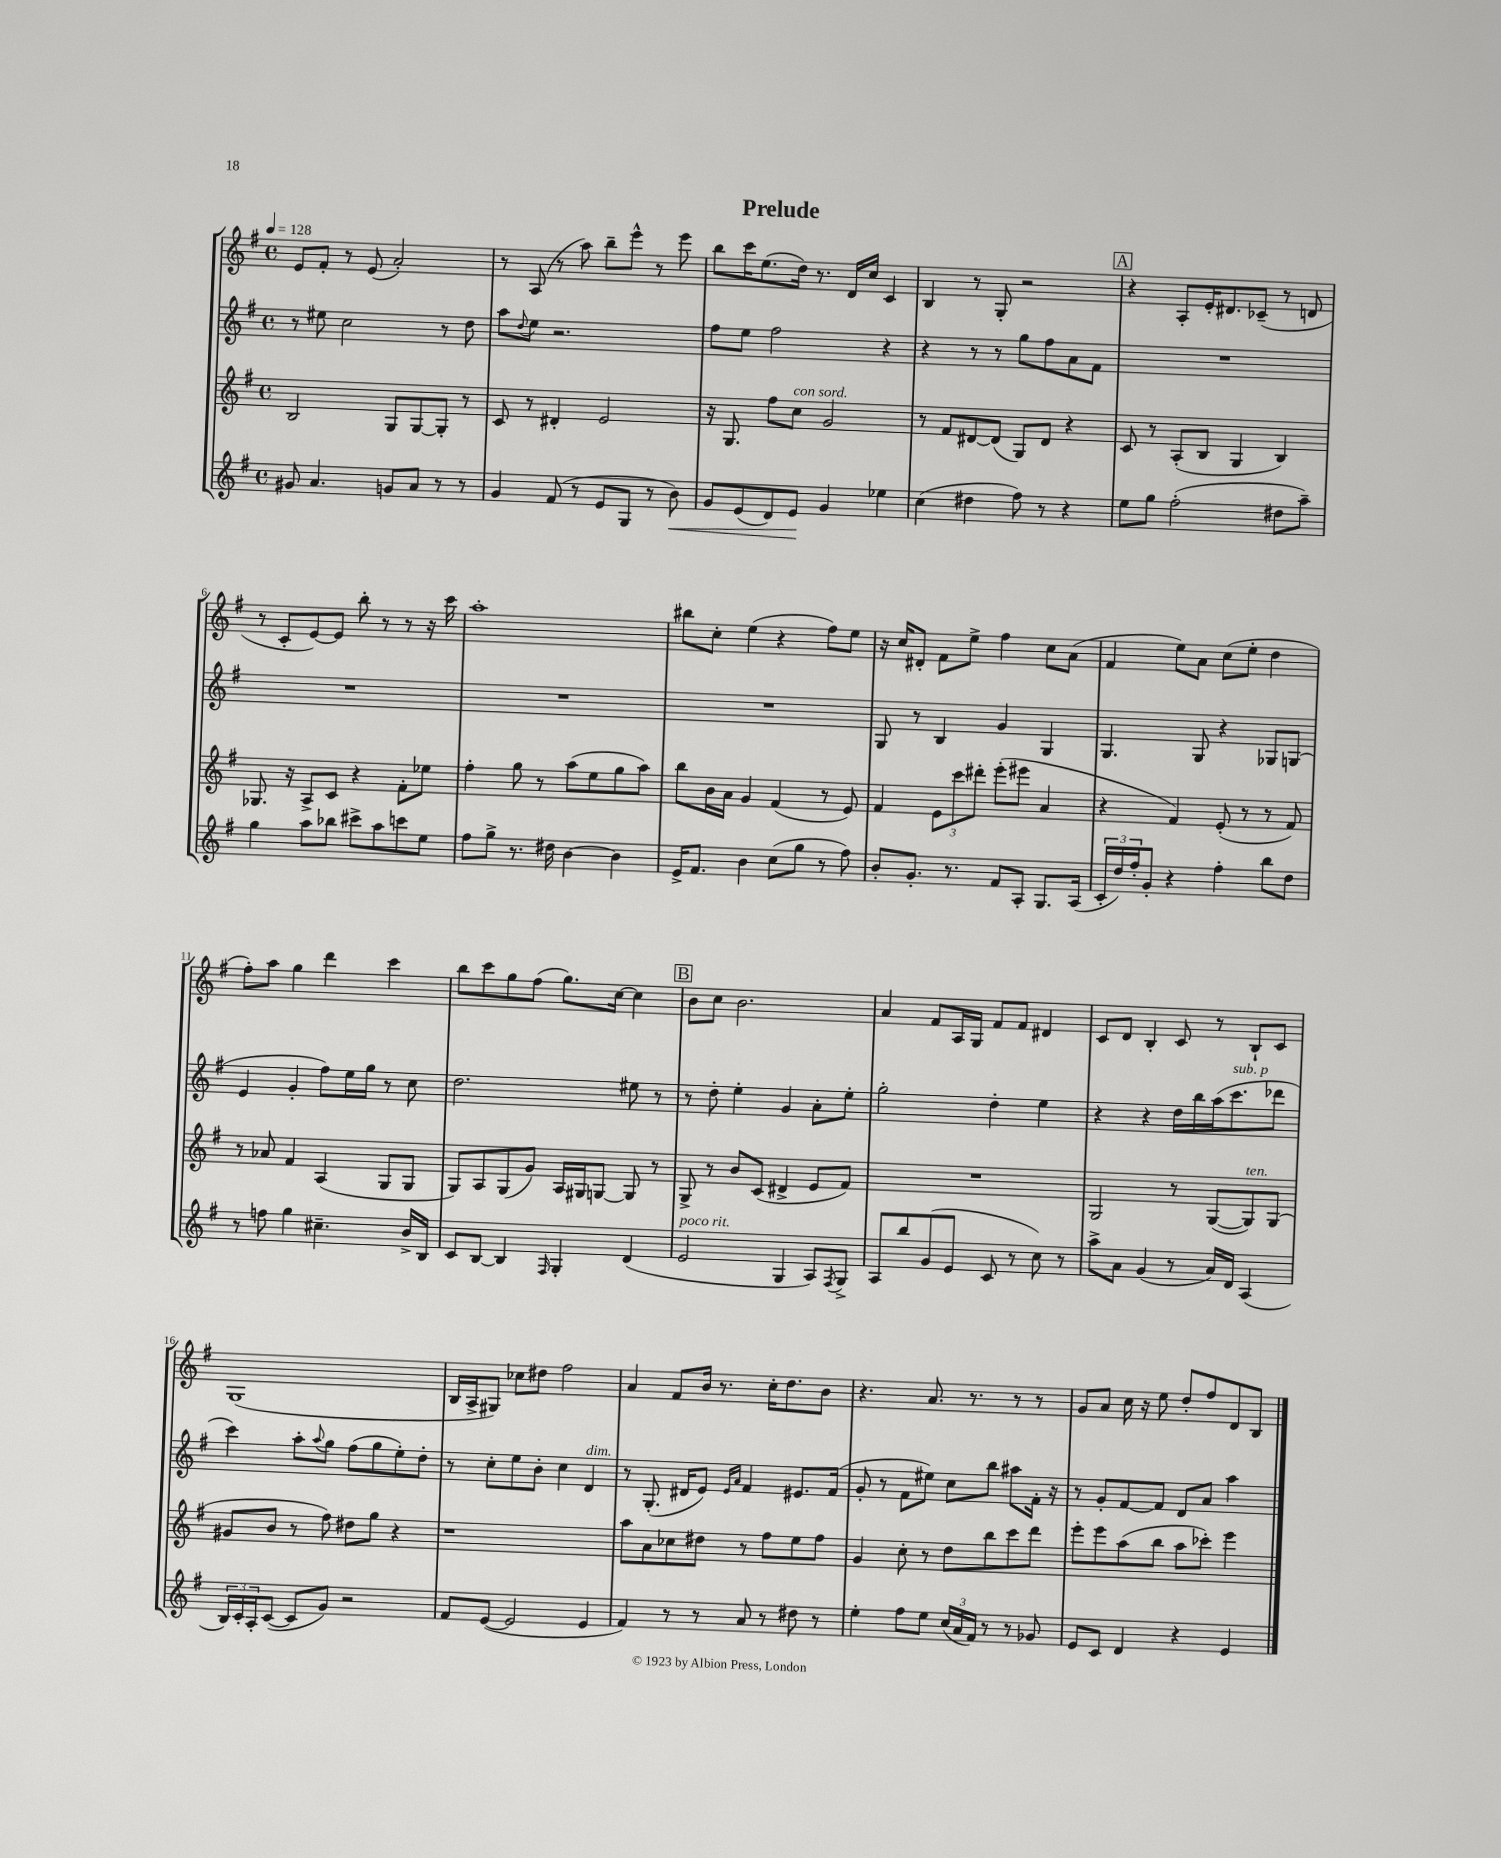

**kern	**kern	**kern	**kern
*staff4	*staff3	*staff2	*staff1
*clefG2	*clefG2	*clefG2	*clefG2
*k[f#]	*k[f#]	*k[f#]	*k[f#]
*M4/4	*M4/4	*M4/4	*M4/4
*met(c)	*met(c)	*met(c)	*met(c)
*MM128	*MM128	*MM128	*MM128
8g#	2B	8r	8e
4.a	.	8ee#	8f#'
.	.	2cc	8r
.	.	.	(8e
8g	8G	.	2a')
8a	[8G	.	.
8r	8G']	8r	.
8r	8r	8dd	.
=	=	=	=
4g	8c	8aa	8r
.	.	8qqdd	.
.	8r	8ee	(8A
(8f#	4d#'	2.r	8r
8r	.	.	8aa)
8e	2e	.	8bb~
8G	.	.	8eee^^
8r	.	.	8r
8b)	.	.	8eee
=	=	=	=
8g	16r	8ff#	8bb
.	8.G	.	.
(8e	.	8ee	16ccc
.	.	.	(8.ee
8d)	8ff#	2ff#	.
8e	8cc	.	16dd)
.	.	.	8.r
4g	2g	.	.
.	.	.	16d
.	.	.	16cc
4ee-	.	4r	4c
=	=	=	=
(4cc	8r	4r	4B
.	8f#	.	.
4dd#	[8d#	8r	8r
.	(8d#]	8r	8G'
8ff#)	8G)	8gg	2r
8r	8d#	8ff#	.
4r	4r	8a	.
.	.	8f#	.
=	=	=	=
8ee	8c	1r	4r
8gg	8r	.	.
(2ff#'	(8A'	.	8A'
.	8B	.	16e'
.	.	.	8.d#
.	4G	.	.
.	.	.	(8c-~
8dd#	4B)	.	8r
8aa~)	.	.	8d
=	=	=	=
4gg	8.G-	1r	8r
.	.	.	8c'
.	16r	.	.
8aa	8A^	.	[8e)
8bb-	8c	.	8e]
8ccc#^	4r	.	8bb'
8aa	.	.	8r
8ccc	8f#'	.	8r
8ee	8ee-	.	16r
.	.	.	16ccc
=	=	=	=
8ff#	4ff#'	1r	1aa'
8gg^	.	.	.
8.r	8gg	.	.
.	8r	.	.
16dd#	.	.	.
[4b	(8aa	.	.
.	8ee	.	.
4b]	8gg	.	.
.	8aa)	.	.
=	=	=	=
16e^	8bb	1r	8bb#
8.f#	.	.	.
.	16b	.	8cc'
.	16a	.	.
4b	4g	.	(4ee
(8cc	(4f#	.	4r
8gg	.	.	.
8r	8r	.	8ff#)
8ff#)	8e)	.	8ee
=	=	=	=
8b'	4f#	8G	16r
.	.	.	16cc
8.g'	.	8r	8d#'
.	12e	4B	8f#
8.r	.	.	.
.	12ccc	.	.
.	.	.	8ee^
.	12ddd#'	.	.
8f#	(8eee'	4g	4ff#
8A'	8eee#	.	.
8.G	4a	4G	8cc
.	.	.	(8a
(16A	.	.	.
=	=	=	=
24c'	4r	4.G	4f#
24dd)	.	.	.
24ff#'	.	.	.
8g'	.	.	.
4r	4f#)	.	8ee)
.	.	8G	8a
4ff#'	(8e'	4r	(8cc
.	8r	.	8ee'
8bb	8r	8G-	4dd
8dd	8f#)	(8G	.
=	=	=	=
8r	8r	4e	8ff#')
8ff	8a-	.	8aa
4gg	4f#	4g'	4gg
4.cc#~	(4A	8ff#)	4ddd
.	.	16ee	.
.	.	16gg	.
.	8G	8r	4ccc
16b^	8G	8cc	.
16B	.	.	.
=	=	=	=
8c	8G)	2.dd	8bb
[8B	8A	.	8ccc
4B]	(8G	.	8gg
.	8g)	.	(8ff#
16qqF#	.	.	.
4G'	16A	.	8.gg)
.	16G#	.	.
.	[8G	.	.
.	.	.	[16cc
(4d	8G]	8ee#	4cc]
.	8r	8r	.
=	=	=	=
2e	8G^	8r	8b
.	8r	8dd'	8cc
.	8b	4ee'	2.b
.	(8c	.	.
4G	4d#^	4g	.
8A)	8e	8a'	.
8qF#	.	.	.
8G^	8f#)	8ee'	.
=	=	=	=
8A	1r	2gg'	4a
8bb	.	.	.
(8g	.	.	8f#
8e	.	.	16A
.	.	.	16G
8c	.	4dd'	8f#
8r	.	.	8f#
8cc)	.	4ee	4d#
8r	.	.	.
=	=	=	=
8aa^	2G	4r	8c
8a	.	.	8d
(4g	.	4r	4B'
8r	8r	16dd	8c
.	.	16bb	.
16a)	([8G	(16aa	8r
16d	.	8.ccc	.
(4A	8G])	.	8B`
.	(8G	8ddd-	8c
=	=	=	=
24B)	8g#	4ccc)	(1G
24c'	.	.	.
24A'	.	.	.
([8c	8b	.	.
8c]	8r	8aa'	.
.	.	8qqaa	.
8g)	8ff#)	8gg	.
2r	8dd#	(8ff#	.
.	8gg	8gg	.
.	4r	8ee')	.
.	.	8dd'	.
=	=	=	=
8f#	1r	8r	16B
.	.	.	16A^
([8e	.	8cc'	8G#)
2e]	.	8ee	8cc-
.	.	8b'	8dd#
.	.	4cc	2ff#
4e	.	4d	.
=	=	=	=
4f#)	8aa	8r	4a
.	8a	(8.G'	.
8r	8cc-	.	8f#
.	.	16d#	.
8r	8dd#	8e)	16b
.	.	.	8.r
.	.	16qqe	.
.	.	16qqa	.
8a	8r	4f#	.
8r	8ff#	.	16cc'
.	.	.	8.dd
8dd#	8ee	8.e#	.
8r	8ff#	.	8b
.	.	(16f#	.
=	=	=	=
4ee'	4g	8g'	4.r
.	.	8r	.
8ff#	8cc'	8f#	.
8ee	8r	8ee#)	8.a
(24cc	8dd	8cc	.
24a	.	.	.
.	.	.	8.r
24f#)	.	.	.
8r	8bb	8bb	.
8r	8ccc	8aa#	8r
8g-	8ddd	16f#'	8r
.	.	16r	.
=	=	=	=
8e	8eee'	8r	8g
8c	8eee	8g'	8a
4d	(8aa	[8f#	16cc
.	.	.	16r
.	8bb	8f#]	8ee
4r	8aa	8d	8dd'
.	8ccc-')	8a	8ff#
4e	4eee	4aa	8d
.	.	.	8B
==	==	==	==
*-	*-	*-	*-
